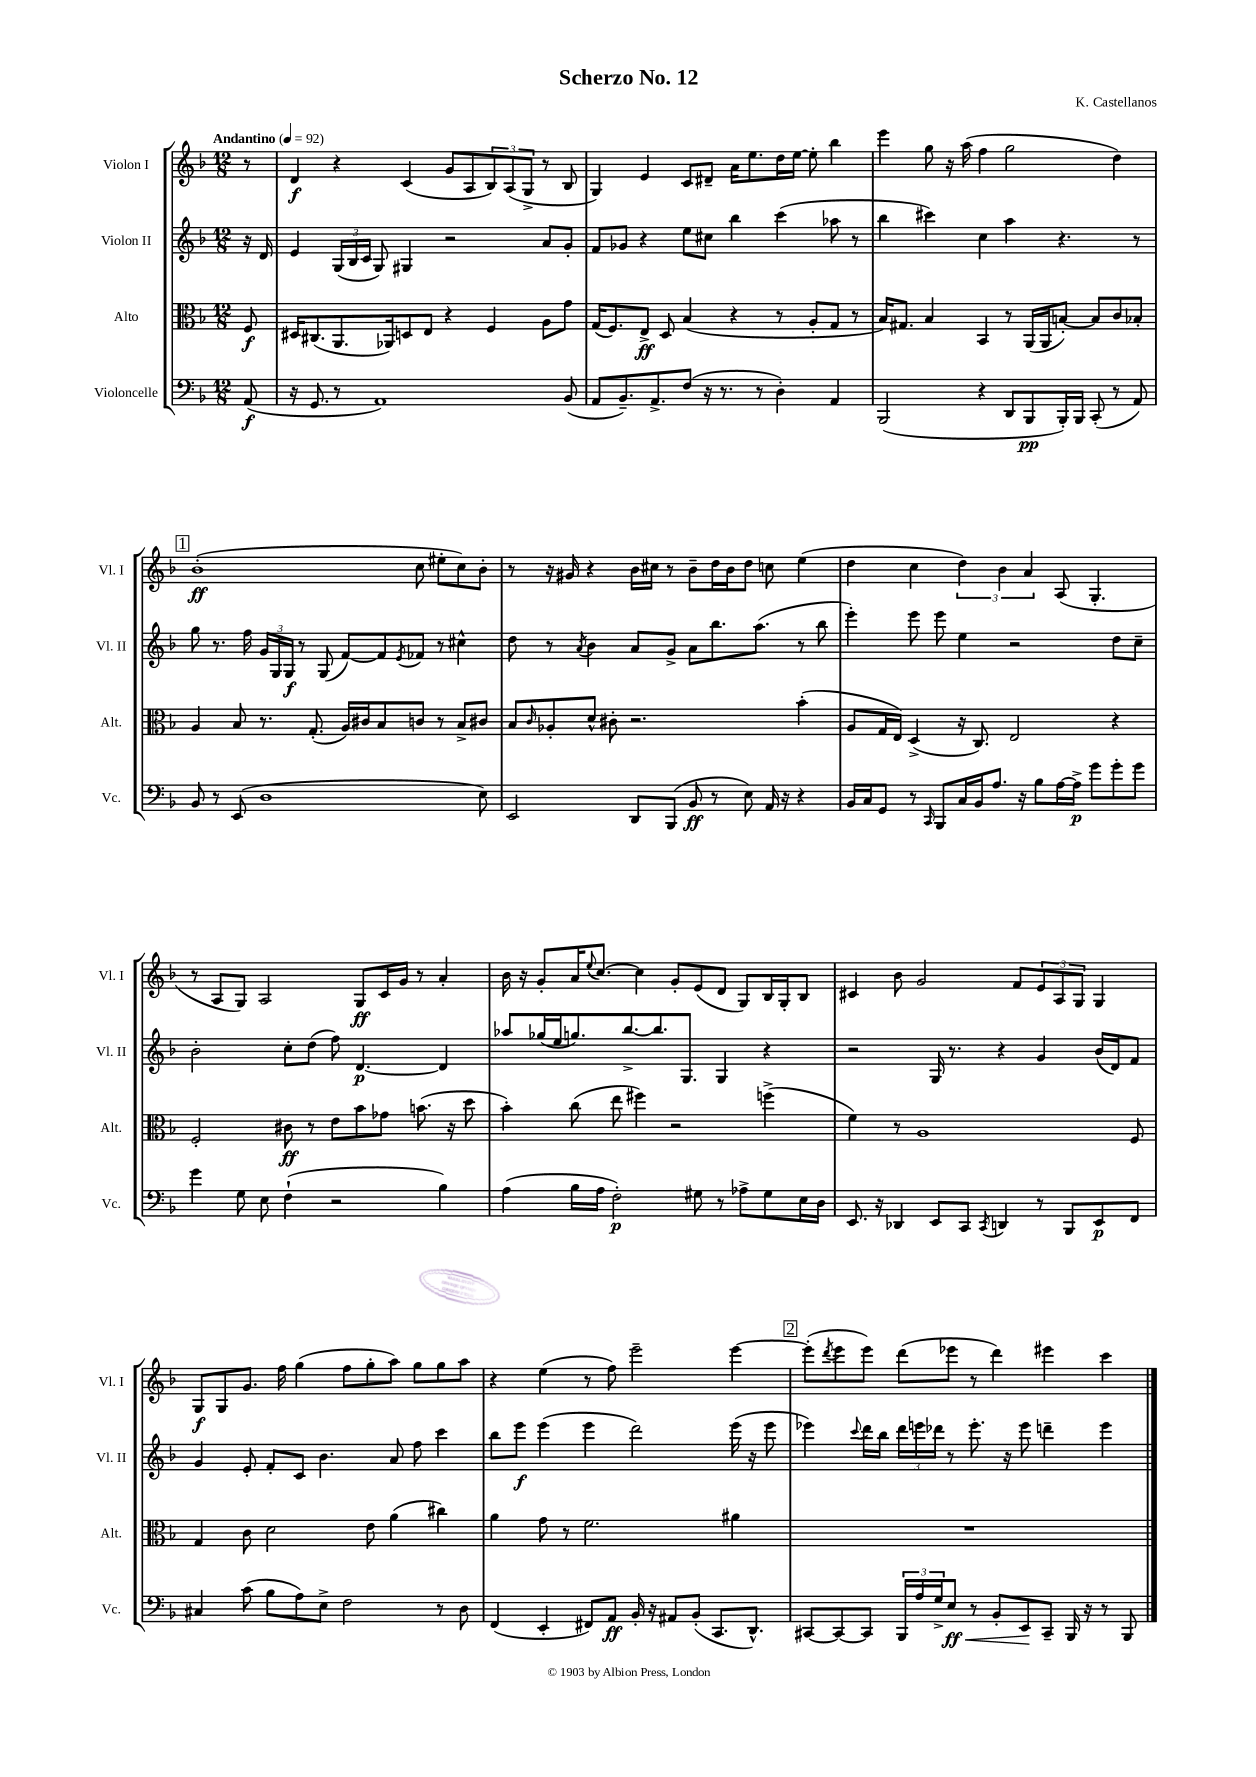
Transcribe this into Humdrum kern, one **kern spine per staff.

**kern	**kern	**kern	**kern
*staff4	*staff3	*staff2	*staff1
*clefF4	*clefC3	*clefG2	*clefG2
*k[b-]	*k[b-]	*k[b-]	*k[b-]
*M12/8	*M12/8	*M12/8	*M12/8
*MM92	*MM92	*MM92	*MM92
(8AA	8F	16r	8r
.	.	16d	.
=	=	=	=
16r	16D#	4e	4d
8.GG	(8.C#	.	.
8r	8.AA	(24G	4r
.	.	24B-	.
.	.	24c	.
1AA)	.	8G)	.
.	16AA-)	.	.
.	8D	4G#	(4c
.	8E	.	.
.	4r	2r	8g
.	.	.	8A
.	4F	.	12B-)
.	.	.	(12A
.	.	.	12G^
.	8A	8a	8r
(8BB-	8g	8g'	8B-
=	=	=	=
8AA	(16G	8f	4G)
.	8.F)	.	.
8.BB-~)	.	8g-	.
.	8E^	4r	4e
8.AA^	.	.	.
.	8D	.	.
(8F	(4B-	8ee	8c
16r	.	8cc#	8d#~
8.r	.	.	.
.	4r	4bb-	16a
.	.	.	8.ee
8r	.	.	.
4D')	8r	(4ccc	16dd
.	.	.	[16ee
.	8A'	.	8ee']
4AA	8G	8aa-	4bb-
.	8r	8r	.
=	=	=	=
(2BBB-	16B-)	4bb-	4eee
.	8.G#	.	.
.	4B-	4ccc#)	8gg
.	.	.	16r
.	.	.	(16aa
4r	4BB-	4cc	4ff
8DD	8r	4aa	2gg
8BBB-	(16AA	.	.
.	16AA	.	.
16BBB-')	[8B')	4.r	.
16BBB-	.	.	.
(8CC'	8B]	.	.
8r	8c	.	4dd)
8AA)	8B-'	8r	.
=	=	=	=
8BB-	4A	8gg	(1b-'
8r	.	8.r	.
(8EE	8B-	.	.
.	.	16ff	.
1D	8.r	24g	.
.	.	24G	.
.	.	24G	.
.	.	8r	.
.	(8.G'	.	.
.	.	(8G	.
.	16A)	[8f)	.
.	16c#	.	.
.	8B-	8f]	.
.	.	8qe	.
.	8c	8f-	8cc
.	8r	8r	8ee#'
.	8B-^	4cc#^^	8cc)
8E)	8c#	.	8b-'
=	=	=	=
2EE	8B-	8dd	8r
.	16qqc	.	.
.	8A-'	8r	16r
.	.	.	16g#
.	.	8qa	.
.	8d^^	4b-	4r
.	8c#'	.	.
8DD	2.r	8a	16b-
.	.	.	16cc#
(8BBB-	.	8g^	8r
8BB-	.	8a	8b-~
8r	.	8.bb-	16dd
.	.	.	16b-
8E)	.	.	8dd
.	.	(8.aa	.
16AA	.	.	8cc
16r	.	.	.
4r	(4b-'	8r	(4ee
.	.	8bb-	.
=	=	=	=
16BB-	8A	4eee')	4dd
16C	.	.	.
8GG	16G	.	.
.	16E)	.	.
8r	(4D^	8eee	4cc
16qqCC	.	.	.
8BBB-	.	8eee	.
16C	16r	4ee	6dd)
16BB-	8.C)	.	.
8.A	.	.	.
.	.	.	6b-
.	2E	2r	.
16r	.	.	.
.	.	.	6a
8B-	.	.	.
[16A	.	.	(8A
16A^]	.	.	.
8g	.	.	4.G'
8g'	4r	8dd	.
8g	.	8cc~	.
=	=	=	=
4g	2F'	2b-'	8r
.	.	.	8A
8G	.	.	8G)
8E	.	.	2A
(4F`	8c#	8cc'	.
.	8r	(8dd	.
2r	8e	8ff)	.
.	8b-	[4.d	8G
.	8g-	.	16c
.	.	.	16g
.	(8.b	.	8r
4B-)	.	4d]	4a'
.	16r	.	.
.	8dd	.	.
=	=	=	=
(4A	4b-')	8aa-	16b-
.	.	.	16r
.	.	(16gg-	8g'
.	.	16ee	.
16B-	(8cc	8.gg)	16a
.	.	.	8qqee
16A	.	.	[8.cc
2F')	8ee	.	.
.	.	[8.bb-^	.
.	4ff#)	.	4cc]
.	.	8.bb-]	.
.	2r	.	8g'
.	.	8.G	.
8G#	.	.	(8e
8r	.	4G	8d
8A-^	.	.	8G)
8G#	(4ff^	4r	16B-
.	.	.	16G'
16E	.	.	8B-
16D	.	.	.
=	=	=	=
8.EE	4f)	2r	4c#
16r	.	.	.
4DD-	8r	.	8b-
.	1A	.	2g
8EE	.	16G	.
.	.	8.r	.
8CC	.	.	.
8qCC	.	.	.
4DD	.	4r	.
.	.	.	8f
8r	.	4g	12e
.	.	.	12A
8BBB-	.	.	.
.	.	.	12G
8EE	.	(16b-	4G
.	.	16d)	.
8FF	8F	8f	.
=	=	=	=
4C#	4G	4g	8G
.	.	.	8G
(8c	8c	8e'	8.g
8B-	2d	8f'	.
.	.	.	16ff
8A)	.	8c	(4gg
8E^	.	4.b-	.
2F	.	.	8ff
.	8e	.	8gg'
.	(4a	8a	8aa)
.	.	8ff	8gg
8r	4cc#)	4ccc	8gg
8D	.	.	8aa
=	=	=	=
(4FF	4a	8bb-	4r
.	.	8eee	.
4EE'	8g	(4eee	(4ee
.	8r	.	.
8FF#)	2.f	4eee	8r
8AA	.	.	8ff)
16BB-'	.	2ddd)	2eee~
16r	.	.	.
8AA#	.	.	.
(8BB-'	.	.	.
8.CC	.	.	.
.	4a#	(16eee	[4eee
8.DD^^)	.	16r	.
.	.	8eee	.
=	=	=	=
[8CC#	1.r	4eee-)	(8eee']
.	.	.	8qddd
8CC#_	.	.	8eee
.	.	8qqccc	.
8CC#]	.	16ddd	8eee)
.	.	16bb-	.
24BBB-	.	24ddd	(8ddd
24A	.	24eee	.
24G^	.	24ddd-	.
8E	.	8r	8eee-
8r	.	8.eee'	8r
8BB-'	.	.	4ddd)
.	.	16r	.
8EE	.	8eee	.
8CC#~	.	4ddd~	4eee#
16BBB-	.	.	.
16r	.	.	.
8r	.	4eee	4ccc
8BBB-	.	.	.
==	==	==	==
*-	*-	*-	*-
